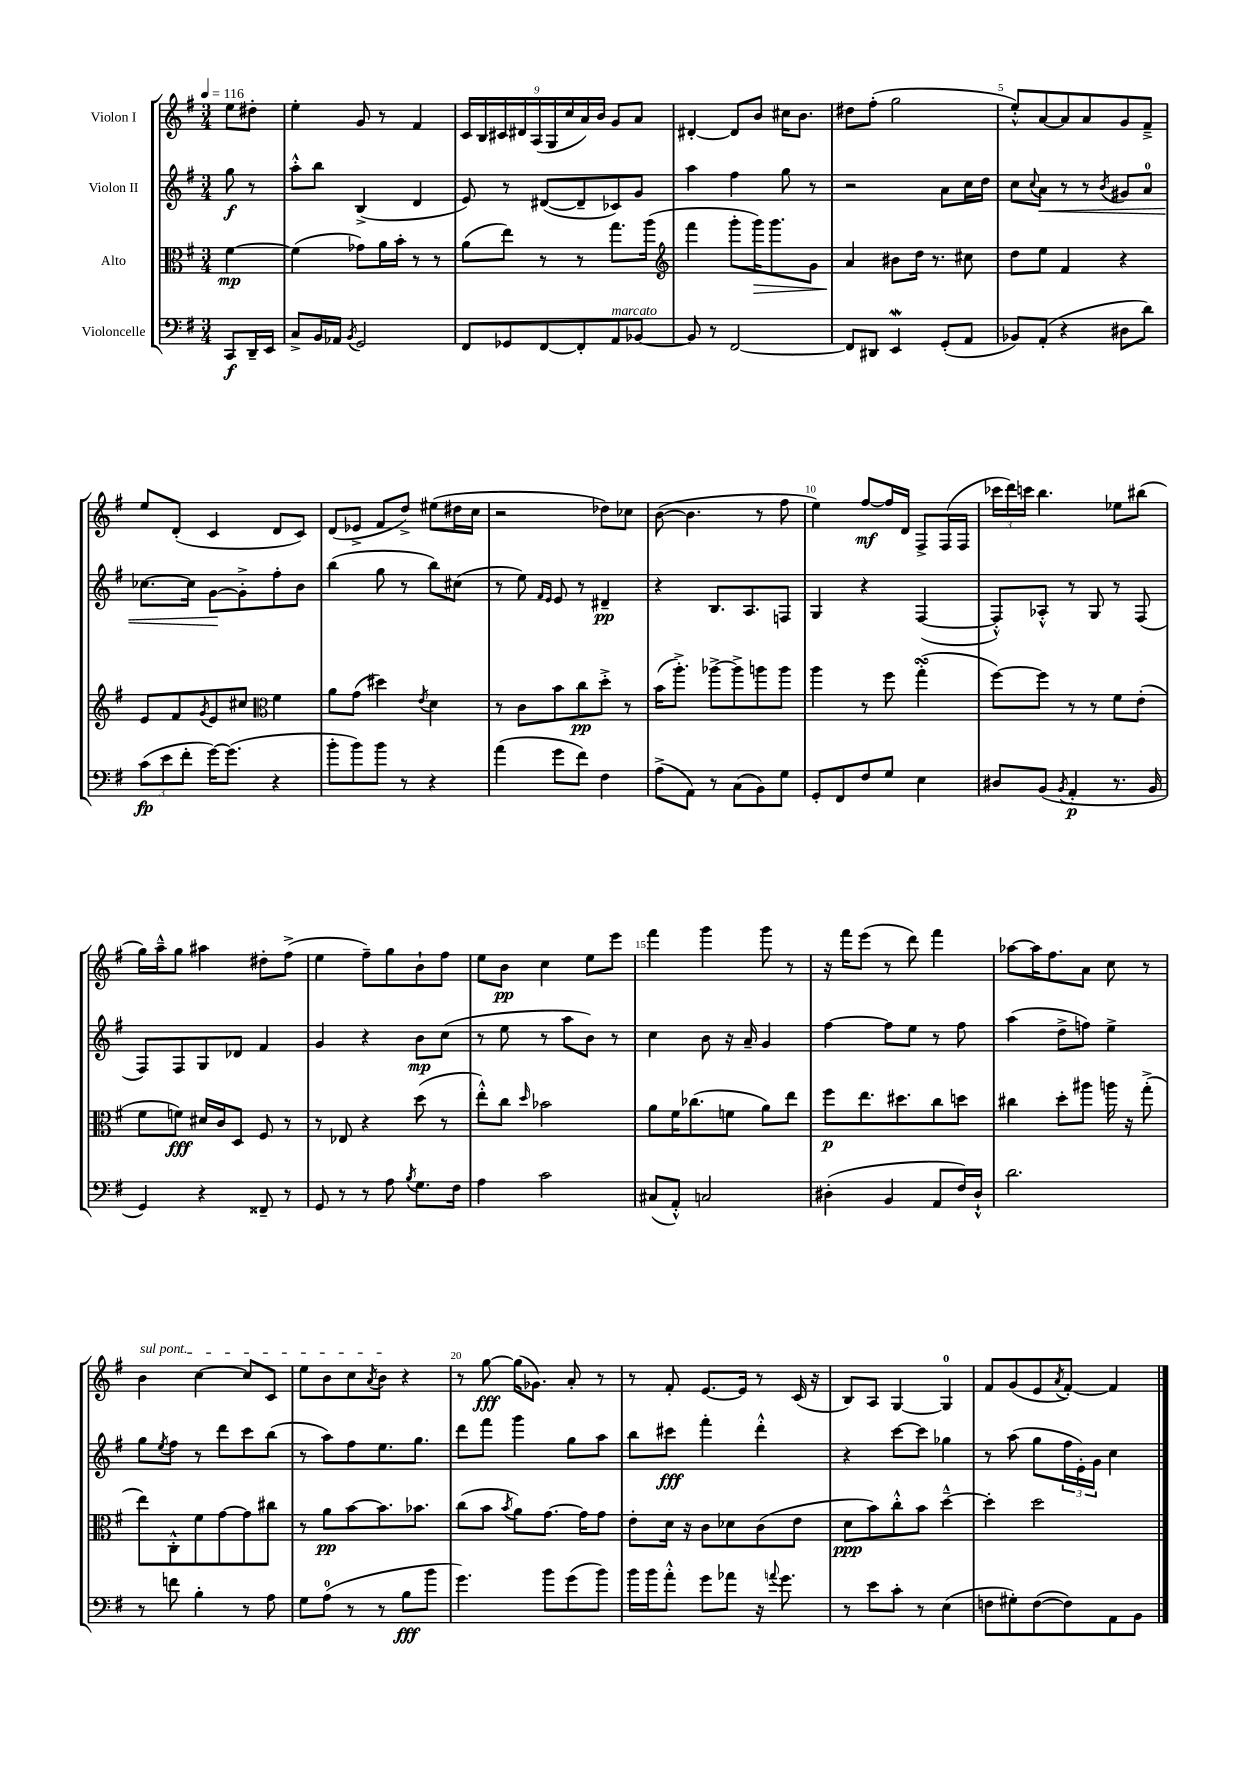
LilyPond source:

<<
\new StaffGroup <<
\new Staff = "s0" \with { instrumentName = "Violon I" } {
    \clef treble \key g \major \numericTimeSignature \time 3/4 \partial 4 \tempo 4 = 116
    e''8 dis''8-. |
    e''4-. g'8 r8 fis'4 |
    \tuplet 9/8 { c'16 b16 cis'16 dis'16 a16( g16 c''16 a'16) b'16 } g'8 a'8 |
    dis'4~-. dis'8 b'8 cis''16 b'8. |
    dis''8 fis''8-.( g''2 |
    e''8-.-^) a'8~ a'8 a'8 g'8 fis'8---> |
    e''8 d'8-.( c'4 d'8 c'8) |
    d'8( ees'8-> fis'8 d''8->) eis''8( dis''16 c''16 |
    r2 des''8) ces''8 |
    b'8~( b'4. r8 fis''8 |
    e''4) fis''8~\mf fis''16 d'16 fis8-> fis16( fis16 |
    \tuplet 3/2 { ces'''16 d'''16) c'''16 } b''4. ees''8 bis''8( |
    g''16) a''16---^ g''8 ais''4 dis''8-. fis''8->( |
    e''4 fis''8--) g''8 b'8-! fis''8 |
    e''8 b'8\pp c''4 e''8 e'''8 |
    fis'''4 g'''4 g'''8 r8 |
    r16 fis'''16 e'''8( r8 d'''8) fis'''4 |
    aes''8~ aes''16 fis''8. a'8 c''8 r8 |
    \once \override TextSpanner.bound-details.left.text = \markup { \italic "sul pont." } b'4\startTextSpan c''4~ c''8 c'8 |
    e''8 b'8 c''8 \acciaccatura { a'8 } b'8\stopTextSpan r4 |
    r8 g''8~\fff g''16( ges'8.) a'8-. r8 |
    r8 fis'8-. e'8.~ e'16 r8 c'16( r16 |
    b8) a8 g4~ g4-0 |
    fis'8 g'8( e'8 \acciaccatura { a'8 } fis'8~-.) fis'4 \bar "|." |
}
\new Staff = "s1" \with { instrumentName = "Violon II" } {
    \clef treble \key g \major \numericTimeSignature \time 3/4 \partial 4
    g''8\f r8 |
    a''8-.-^ b''8 b4->( d'4 |
    e'8) r8 dis'8~( dis'8-- ces'8) g'8 |
    a''4 fis''4 g''8 r8 |
    r2 a'8 c''16 d''16 |
    c''8 \appoggiatura { c''8 } a'8\< r8 r8 \acciaccatura { b'8 } gis'8 a'8-0 |
    ces''8.~ ces''16 g'8~\! g'8-.-> fis''8-. b'8 |
    b''4( g''8 r8 b''8) cis''8( |
    r8 e''8) \grace { fis'16 e'16 } e'8 r8 dis'4--\pp |
    r4 b8. a8. f8 |
    g4 r4 fis4~( |
    fis8-.-^) aes8-.-^ r8 g8 r8 fis8( |
    fis8) fis8 g8 des'8 fis'4 |
    g'4 r4 b'8\mp c''8( |
    r8 e''8 r8 a''8 b'8) r8 |
    c''4 b'8 r16 a'16-- g'4 |
    fis''4~ fis''8 e''8 r8 fis''8 |
    a''4( d''8-> f''8) e''4-> |
    g''8 \acciaccatura { e''8 } fis''8 r8 d'''8 c'''8 b''8( |
    r8 a''8) fis''8 e''8. g''8. |
    d'''8 fis'''8 g'''4 g''8 a''8 |
    b''8 cis'''8\fff fis'''4-. d'''4-.-^ |
    r4 c'''8~ c'''8 ges''4 |
    r8 a''8( g''8 \tuplet 3/2 { fis''16 e'16-.) g'16 } c''4 \bar "|." |
}
\new Staff = "s2" \with { instrumentName = "Alto" } {
    \clef alto \key g \major \numericTimeSignature \time 3/4 \partial 4
    fis'4~\mp |
    fis'4( ges'8) a'16 b'16-. r8 r8 |
    a'8( e''8) r8 r8 g''8. a''16( |
    \clef treble fis'''4 g'''8-. g'''16\>) g'''8. g'8 |
    a'4\! bis'8 d''16 r8. cis''8 |
    d''8 e''8 fis'4 r4 |
    e'8 fis'8 \acciaccatura { g'8 } e'8 cis''8 \clef alto fis'4 |
    a'8 g'8( dis''4) \acciaccatura { e'8 } d'4 |
    r8 c'8 b'8 c''8\pp d''8-.-> r8 |
    b'16( a''8.-.->) aes''8~-> aes''8-> a''8 a''8 |
    a''4 r8 fis''8 g''4-.\turn( |
    fis''8~) fis''8 r8 r8 fis'8 e'8-.( |
    fis'8 f'8\fff) dis'16 c'16 d8 fis8 r8 |
    r8 ees8 r4 d''8( r8 |
    e''8-.-^) c''8 \grace { d''16 } bes'2 |
    a'8 fis'16 ces''8.( f'8 a'8) e''8 |
    fis''8\p e''8. dis''8. c''8 d''8 |
    cis''4 d''8-. ais''8 a''16 r16 g''8-.->( |
    e''8) c8-.-^ fis'8 g'8~ g'8 cis''8 |
    r8 a'8\pp b'8~ b'8. bes'8. |
    c''8( b'8 \acciaccatura { b'8 } a'8) g'8.~ g'16 g'8 |
    e'8-. d'16 r16 c'8 des'8 c'8( e'8 |
    d'8\ppp b'8) c''8-.-^ b'8 d''4~---^ |
    d''4-. d''2 \bar "|." |
}
\new Staff = "s3" \with { instrumentName = "Violoncelle" } {
    \clef bass \key g \major \numericTimeSignature \time 3/4 \partial 4
    c,8\f d,16-- e,16 |
    c8-> b,16 aes,16 \acciaccatura { b,8 } g,2 |
    fis,8 ges,8 fis,8~ fis,8-. a,8^\markup { \italic "marcato" } bes,8~ |
    bes,8 r8 fis,2~ |
    fis,8 dis,8 e,4\mordent g,8-.( a,8 |
    bes,8) a,8-.( r4 dis8 d'8) |
    \tuplet 3/2 { c'8\fp( e'8 fis'8-. } g'16~) g'8.( r4 |
    b'8-. b'8) b'8 r8 r4 |
    a'4( g'8 fis'8) fis4 |
    a8->( a,8) r8 c8( b,8) g8 |
    g,8-. fis,8 fis8 g8 e4 |
    dis8 b,8( \acciaccatura { b,8 } a,4-.\p r8. b,16 |
    g,4) r4 fisis,8-- r8 |
    g,8 r8 r8 a8 \acciaccatura { b8 } g8. fis16 |
    a4 c'2 |
    cis8( a,8-.-^) c2 |
    dis4-.( b,4 a,8 fis16) dis16-!-^ |
    d'2. |
    r8 f'8 b4-. r8 a8 |
    g8 a8-0( r8 r8 b8\fff b'8 |
    g'4.) b'8 g'8( b'8) |
    b'16 b'16 a'8-.-^ g'8 aes'8 r16 \appoggiatura { a'8 } g'8. |
    r8 e'8 c'8-. r8 e4( |
    f8 gis8-.) f8~( f8) a,8 b,8 \bar "|." |
}
>>
>>
\layout { \context { \Score \override BarNumber.break-visibility = ##(#f #t #t) barNumberVisibility = #(every-nth-bar-number-visible 5) } }
